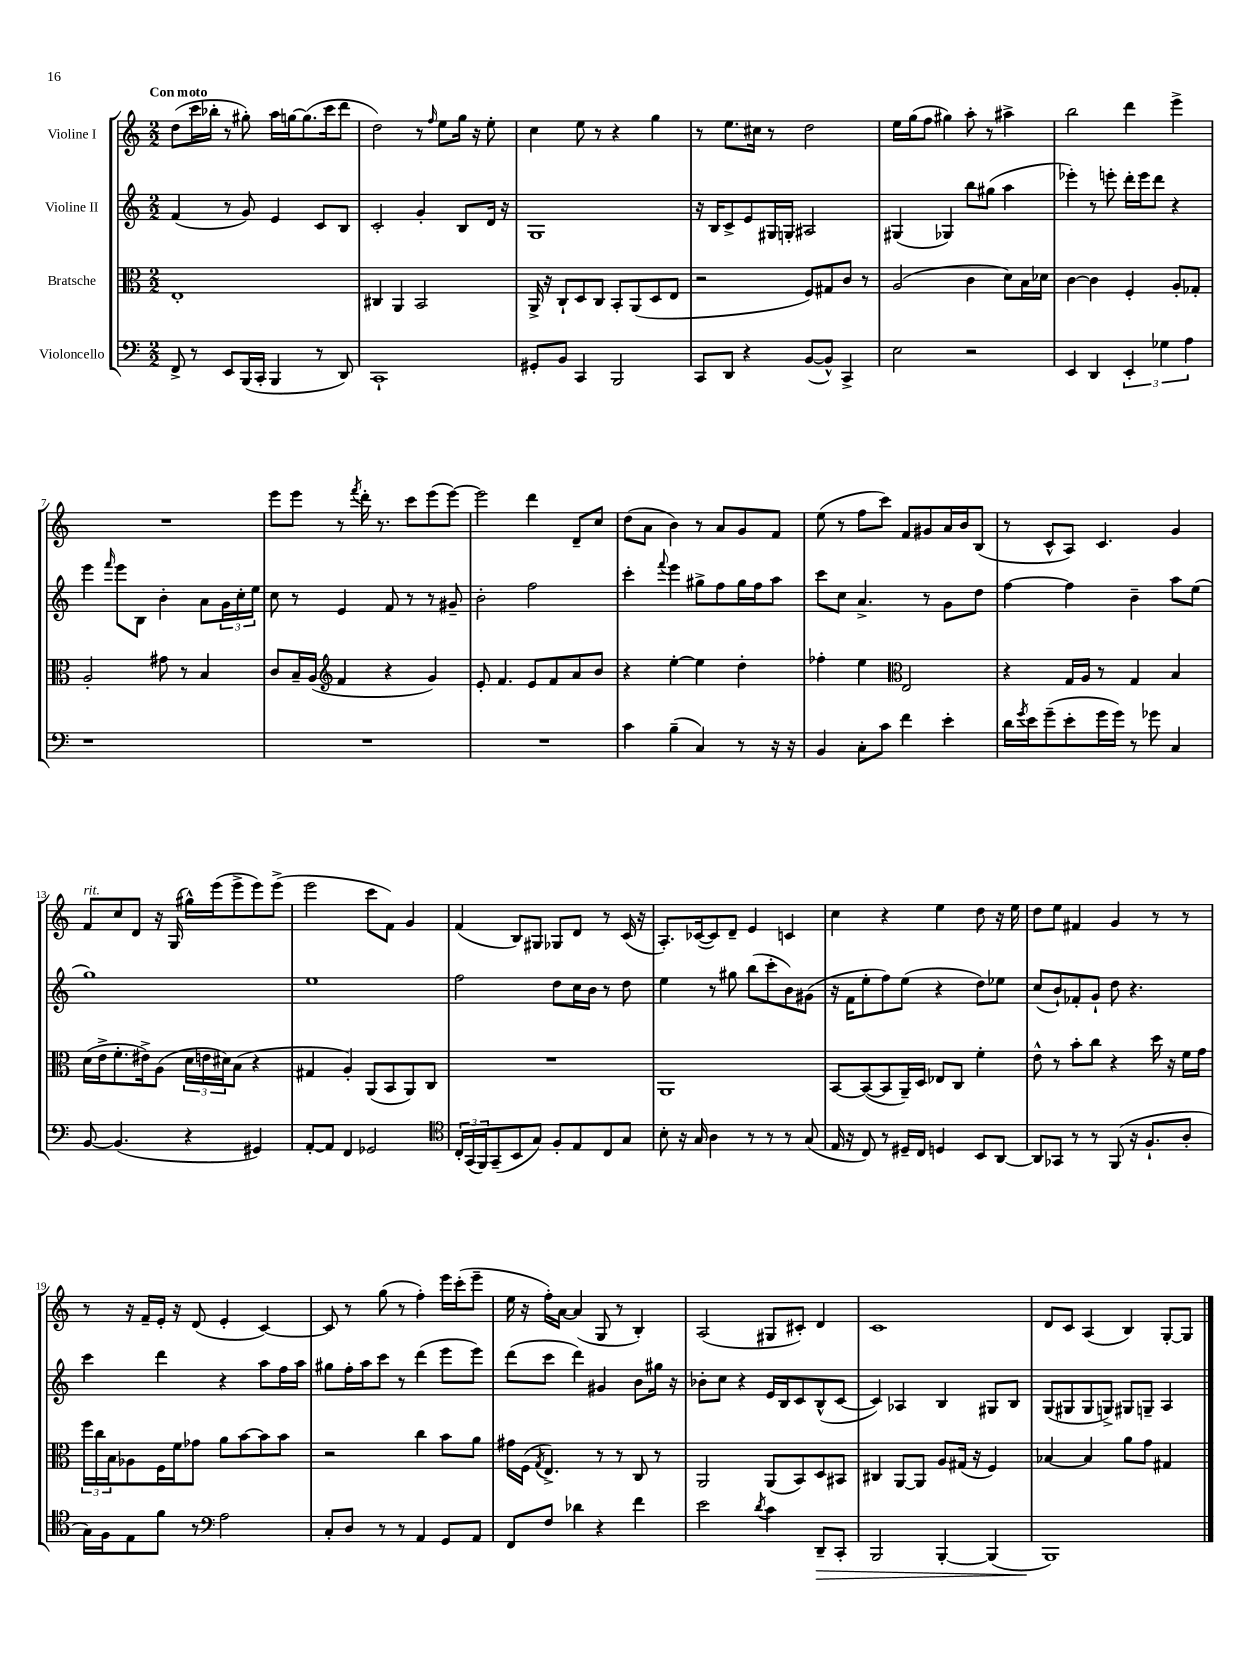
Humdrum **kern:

**kern	**kern	**kern	**kern
*staff4	*staff3	*staff2	*staff1
*clefF4	*clefC3	*clefG2	*clefG2
*k[]	*k[]	*k[]	*k[]
*M2/2	*M2/2	*M2/2	*M2/2
8FF^	1E'	(4f	(8dd
8r	.	.	16ccc
.	.	.	16bb-'
8EE	.	8r	8r
(16BBB	.	8g)	8gg#')
16CC'	.	.	.
4BBB	.	4e	16aa
.	.	.	[16gg
.	.	.	(8.gg]
8r	.	8c	.
.	.	.	16ccc
8DD)	.	8B	8ddd
=	=	=	=
1CC`	4C#	2c'	2dd)
.	4AA	.	.
.	2BB	4g'	8r
.	.	.	16qqff
.	.	.	8ee
.	.	8B	16gg
.	.	.	16r
.	.	16d	8ee'
.	.	16r	.
=	=	=	=
8GG#'	16AA^	1G	4cc
.	16r	.	.
8BB	8C`	.	.
4CC	8D	.	8ee
.	8C	.	8r
2BBB	8BB'	.	4r
.	(8AA	.	.
.	8D	.	4gg
.	8E	.	.
=	=	=	=
8CC	2r	16r	8r
.	.	16B	.
8DD	.	8c^	8.ee
4r	.	8e	.
.	.	.	16cc#
.	.	16G#	8r
.	.	16G'	.
([8BB	8F)	2A#	2dd
8BB^^])	8G#	.	.
4CC^	8c	.	.
.	8r	.	.
=	=	=	=
2E	(2A	(4G#	16ee
.	.	.	(16gg
.	.	.	8ff
.	.	4G-)	4gg#)
2r	4c	8bb	8aa'
.	.	(8gg#	8r
.	8d)	4aa	4aa#^
.	16B	.	.
.	16d-	.	.
=	=	=	=
4EE	[4c	4eee-')	2bb
4DD	4c]	8r	.
.	.	8eee'	.
6EE'	4F'	16ddd'	4ddd
.	.	16eee	.
.	.	8ddd	.
6G-	.	.	.
.	8A'	4r	4eee^
6A	.	.	.
.	8G-'	.	.
=	=	=	=
1r	2A'	4eee	1r
.	.	16qqfff	.
.	.	8eee	.
.	.	8B	.
.	8g#	4b'	.
.	8r	.	.
.	4B	8a	.
.	.	24g	.
.	.	24cc'	.
.	.	24ee	.
=	=	=	=
1r	8c	8cc	8eee
.	16B~	8r	8eee
.	(16A	.	.
*	*clefG2	*	*
.	4f	4e	8r
.	.	.	8qfff
.	.	.	16ddd'
.	.	.	8.r
.	4r	8f	.
.	.	8r	8ccc
.	4g)	8r	(8eee
.	.	8g#~	[8eee)
=	=	=	=
1r	8e'	2b'	2eee]
.	4.f	.	.
.	8e	2ff	4ddd
.	8f	.	.
.	8a	.	8d~
.	8b	.	8cc
=	=	=	=
4c	4r	4ccc'	(8dd
.	.	.	8a
.	.	8qqfff	.
(4B~	[4ee'	4eee	4b)
4C)	4ee]	8gg#^	8r
.	.	8ff	8a
8r	4dd'	16gg#	8g
.	.	16ff	.
16r	.	8aa	8f
16r	.	.	.
=	=	=	=
4BB	4ff-'	8ccc	(8ee
.	.	8cc	8r
8C'	4ee	4.a^	8ff
8c	.	.	8ccc)
*	*clefC3	*	*
4f	2E	.	8f
.	.	8r	8g#
4e'	.	8g	16a
.	.	.	16b
.	.	8dd	(8B
=	=	=	=
16d	4r	[4ff	8r
8qg	.	.	.
16e	.	.	.
(8g~	.	.	8c^^
8e'	16G	4ff]	8A)
.	16A	.	.
16g	8r	.	4.c
16g)	.	.	.
8r	4G	4b~	.
8g-	.	.	.
4C	4B	8aa	4g
.	.	(8ee	.
=	=	=	=
[8BB	(16d	1gg)	8f
.	16e^	.	.
(4.BB]	8.f'	.	8cc
.	.	.	8d
.	16e#^)	.	.
.	(8A	.	16r
.	.	.	(16G
4r	24d	.	16gg#^^)
.	24e	.	.
.	.	.	(16eee
.	24d#)	.	.
.	(8B	.	8eee^
4GG#)	4r	.	8eee)
.	.	.	(8eee^
=	=	=	=
[8AA'	4G#	1ee	2eee
8AA]	.	.	.
4FF	4A')	.	.
2GG-	(8AA	.	8ccc
.	8BB	.	8f)
.	8AA)	.	4g
.	8C	.	.
=	=	=	=
*clefC4	*	*	*
24C'	1r	2ff	(4f
(24GG	.	.	.
24FF)	.	.	.
(8GG~	.	.	.
8BB	.	.	8B)
8G)	.	.	8G#
8F'	.	8dd	8G-
8E	.	16cc	8d
.	.	16b	.
8C	.	8r	8r
8G	.	8dd	(16c
.	.	.	16r
=	=	=	=
8B'	1AA	4ee	8.A')
16r	.	.	.
16G	.	.	([16c-
4A	.	8r	8c-])
.	.	8gg#	8d~
8r	.	(8bb	4e
8r	.	8ccc'	.
8r	.	8b)	4c
(8G	.	(8g#	.
=	=	=	=
16E	[8BB	16r	4cc
16r	.	16f	.
8C)	(8BB_	8ee'	.
8r	8BB]	8ff)	4r
16D#~	16AA~)	(8ee	.
16C	16D	.	.
4D	8E-	4r	4ee
.	8C	.	.
8BB	4f'	8dd)	8dd
[8AA	.	8ee-	16r
.	.	.	16ee
=	=	=	=
8AA]	8e^^	(8cc	8dd
8GG-	8r	8b`)	8ee
8r	8b'	8f-'	4f#
8r	8cc	8g`	.
(8FF	4r	8dd	4g
16r	.	4.r	.
8.F`	.	.	.
.	16dd	.	8r
.	16r	.	.
8A'	16f	.	8r
.	16g	.	.
=	=	=	=
16G)	24ff	4ccc	8r
.	24cc	.	.
16F	.	.	.
.	24B	.	.
8E	8A-	.	16r
.	.	.	16f~
8f	16F	4ddd	16e'
.	16f	.	16r
8r	8g-	.	(8d
*clefF4	*	*	*
2A	8a	4r	4e'
.	[8b	.	.
.	8b]	8aa	[4c)
.	8b	16ff	.
.	.	16aa	.
=	=	=	=
8C'	2r	8gg#	8c]
8D	.	16ff'	8r
.	.	16aa	.
8r	.	8ccc	(8gg
8r	.	8r	8r
4AA	4cc	(4ddd	4ff')
8GG	8b	8eee	16eee
.	.	.	(16ccc'
8AA	8a	8eee)	8eee~
=	=	=	=
8FF	16g#	(8ddd	16ee
.	(16F	.	16r
.	8qG	.	.
8F	4.E^)	8ccc	16ff')
.	.	.	[16a
4d-	.	4ddd)	(4a]
4r	8r	4g#	8G
.	8r	.	8r
4f	8C	8b	4B')
.	8r	16gg#	.
.	.	16r	.
=	=	=	=
2e	2AA	8b-'	(2A
.	.	8cc	.
.	.	4r	.
8qd	.	.	.
4c	(8AA	16e	8G#
.	.	16B	.
.	8BB)	8c	8c#')
8DD~	8D	(8B^^	4d
8CC'	8BB#	[8c	.
=	=	=	=
2BBB	4C#	4c])	1c
.	[8AA	4A-	.
.	8AA]	.	.
[4BBB'	8A	4B	.
.	(16G#	.	.
.	16r	.	.
(4BBB]	4F)	8G#	.
.	.	8B	.
=	=	=	=
1BBB)	[4B-	(8G	8d
.	.	8G#	8c
.	4B-]	8G#	(4A
.	.	8G^)	.
.	8a	8G#	4B)
.	8g	8G~	.
.	4G#	4A	[8G'
.	.	.	8G]
==	==	==	==
*-	*-	*-	*-
